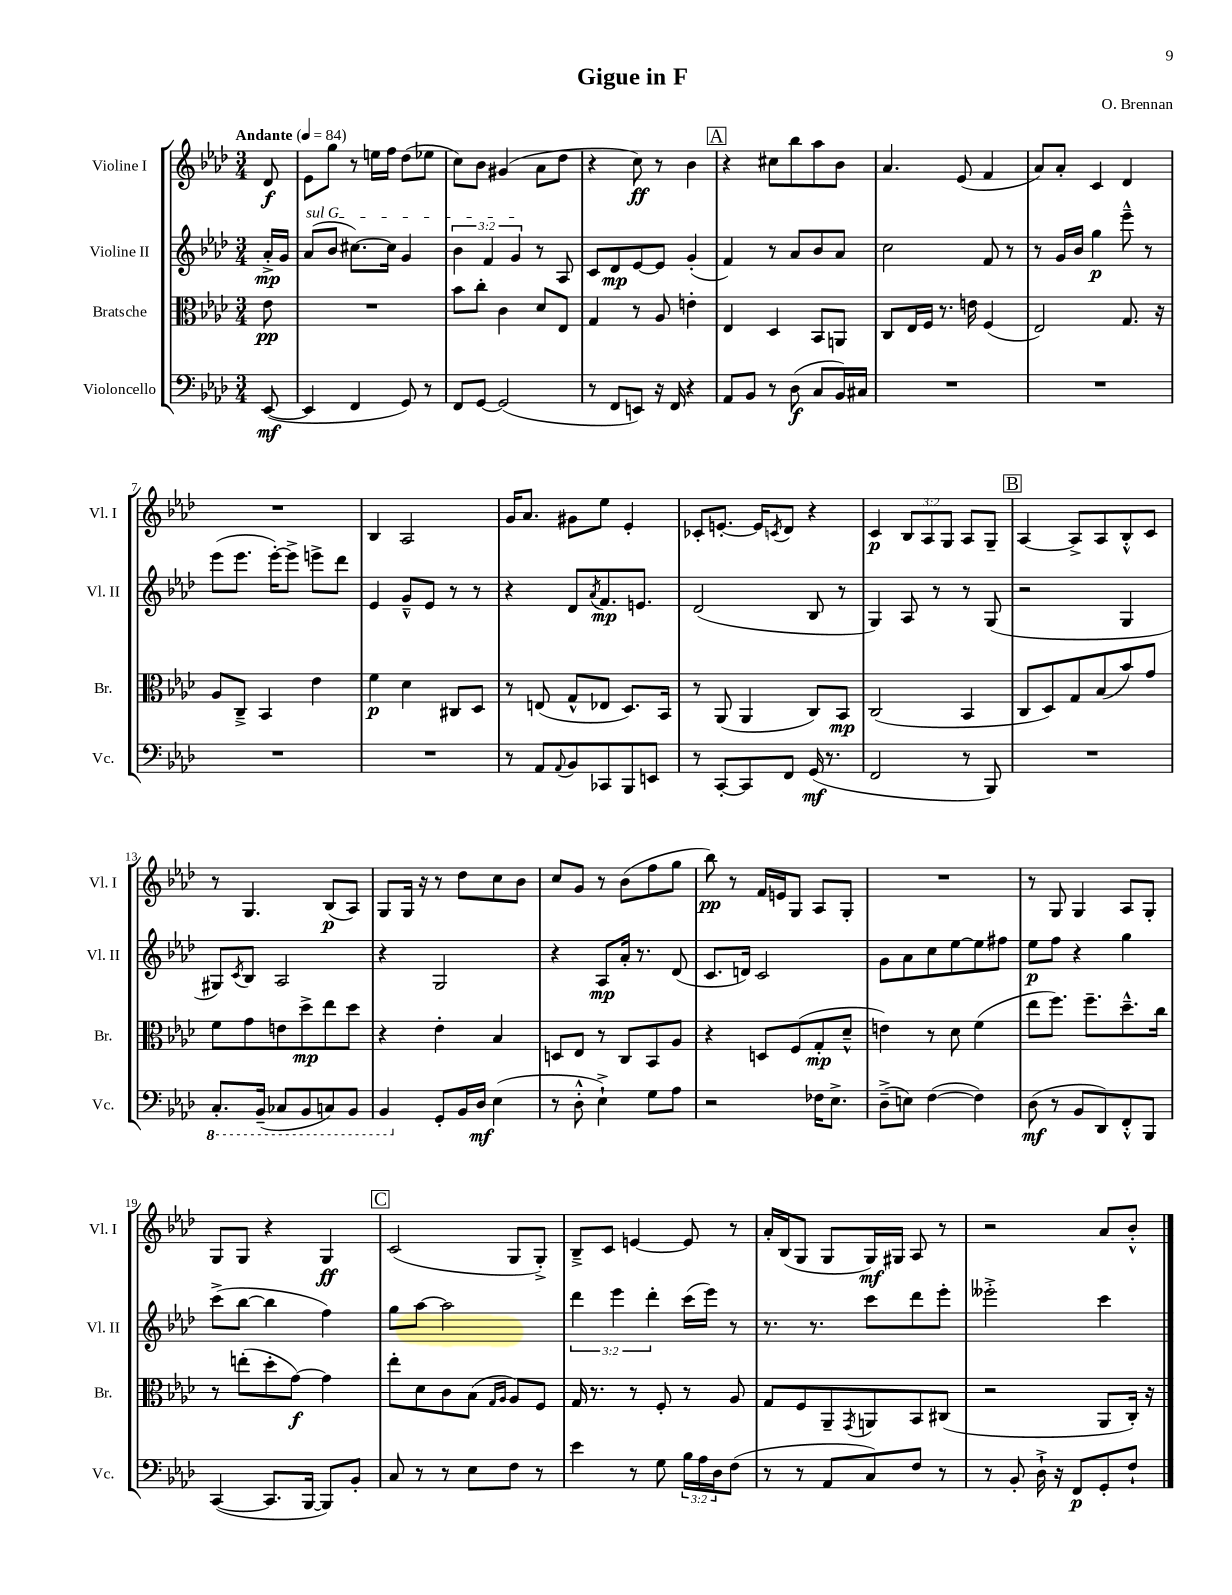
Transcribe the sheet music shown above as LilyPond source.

\header { title = "Gigue in F" composer = "O. Brennan" }
<<
\new StaffGroup <<
\new Staff = "s0" \with { instrumentName = "Violine I" shortInstrumentName = "Vl. I" } {
    \clef treble \key aes \major \numericTimeSignature \time 3/4 \override Staff.TupletNumber.text = #tuplet-number::calc-fraction-text \partial 8 \tempo "Andante" 4 = 84
    des'8\f |
    ees'8 g''8 r8 e''16 f''16 des''8( ees''8 |
    c''8) bes'8 gis'4( aes'8 des''8 |
    r4 c''8\ff) r8 bes'4 |
    \mark \markup { \box "A" } r4 cis''8 bes''8 aes''8 bes'8 |
    aes'4. ees'8( f'4 |
    aes'8) aes'8-. c'4 des'4 |
    R2. |
    bes4 aes2 |
    g'16 aes'8. gis'8 ees''8 ees'4-. |
    ces'8-. e'8.~-. e'16 \acciaccatura { c'8 } des'8 r4 |
    c'4\p \tuplet 3/2 { bes8 aes8 g8 } aes8 g8-- |
    \mark \markup { \box "B" } aes4~ aes8-> aes8 bes8-.-^ c'8 |
    r8 g4. bes8\p( aes8) |
    g8 g16 r16 r8 des''8 c''8 bes'8 |
    c''8 g'8 r8 bes'8( f''8 g''8 |
    bes''8\pp) r8 f'16 e'16 g8 aes8 g8-. |
    R2. |
    r8 g8 g4 aes8 g8-. |
    g8 g8 r4 g4\ff |
    \mark \markup { \box "C" } c'2( g8 g8-.->) |
    bes8---> c'8 e'4~ e'8 r8 |
    aes'16-. bes16( g8 g8 g16\mf) gis16 aes8 r8 |
    r2 aes'8 bes'8-.-^ \bar "|." |
}
\new Staff = "s1" \with { instrumentName = "Violine II" shortInstrumentName = "Vl. II" } {
    \clef treble \key aes \major \numericTimeSignature \time 3/4 \override Staff.TupletNumber.text = #tuplet-number::calc-fraction-text \partial 8
    aes'16-.->\mp g'16 |
    \once \override TextSpanner.bound-details.left.text = \markup { \italic "sul G" } aes'8\startTextSpan( bes'8 cis''8.~) cis''16 g'4 |
    \tuplet 3/2 { bes'4 f'4 g'4\stopTextSpan } r8 aes8 |
    c'8 des'8\mp ees'8~ ees'8 g'4-.( |
    \mark \markup { \box "A" } f'4) r8 aes'8 bes'8 aes'8 |
    c''2 f'8 r8 |
    r8 g'16 bes'16 g''4\p ees'''8---^ r8 |
    ees'''8( ees'''8. ees'''16~-.) ees'''8-> e'''8-> des'''8 |
    ees'4 g'8---^ ees'8 r8 r8 |
    r4 des'8 \acciaccatura { aes'8 } f'8.\mp e'8. |
    des'2( bes8 r8 |
    g4) aes8 r8 r8 g8( |
    \mark \markup { \box "B" } r2 g4 |
    gis8) \acciaccatura { c'8 } bes8 aes2 |
    r4 g2 |
    r4 aes8\mp aes'16-. r8. des'8( |
    c'8. d'16) c'2 |
    g'8 aes'8 c''8 ees''8~ ees''8 fis''8 |
    ees''8\p f''8 r4 g''4 |
    c'''8->( bes''8~ bes''4 f''4) |
    \mark \markup { \box "C" } g''8 aes''8~ aes''2 |
    \tuplet 3/2 { des'''4 ees'''4 des'''4-. } c'''16( ees'''16) r8 |
    r8. r8. c'''8 des'''8 ees'''8-. |
    eeses'''2-.-> c'''4 \bar "|." |
}
\new Staff = "s2" \with { instrumentName = "Bratsche" shortInstrumentName = "Br." } {
    \clef alto \key aes \major \numericTimeSignature \time 3/4 \partial 8
    ees'8\pp |
    R2. |
    bes'8 c''8-. c'4 des'8 ees8 |
    g4 r8 aes8 e'4-. |
    \mark \markup { \box "A" } ees4 des4 bes,8 a,8 |
    c8 ees16 f16 r8. e'16 f4( |
    ees2) g8. r16 |
    aes8 c8---> bes,4 ees'4 |
    f'4\p des'4 cis8 des8 |
    r8 e8( g8-^ ees8 des8.) bes,16 |
    r8 aes,8( aes,4 c8) bes,8\mp |
    c2( bes,4 |
    \mark \markup { \box "B" } c8 des8) g8 bes8( bes'8) g'8 |
    f'8 g'8 e'8 des''8->\mp ees''8 des''8 |
    r4 ees'4-. bes4 |
    d8 ees8 r8 c8 bes,8 aes8 |
    r4 d8 f8( g8-.\mp des'8---^ |
    e'4) r8 des'8 f'4( |
    ees''8 f''8.) f''8.-- des''8.---^ c''16 |
    r8 e''8-.( des''8-. g'8~\f) g'4 |
    \mark \markup { \box "C" } ees''8-. des'8 c'8 bes8( \grace { g16 aes16 } aes8) f8 |
    g16 r8. r8 f8-. r8 aes8 |
    g8 f8 aes,8-- \acciaccatura { g,8 } a,8 bes,8 cis8( |
    r2 aes,8 c16-.) r16 \bar "|." |
}
\new Staff = "s3" \with { instrumentName = "Violoncello" shortInstrumentName = "Vc." } {
    \clef bass \key aes \major \numericTimeSignature \time 3/4 \override Staff.TupletNumber.text = #tuplet-number::calc-fraction-text \partial 8
    ees,8~\mf( |
    ees,4 f,4 g,8) r8 |
    f,8 g,8~ g,2( |
    r8 f,8 e,8) r16 f,16 r4 |
    \mark \markup { \box "A" } aes,8 bes,8 r8 des8\f( c8 bes,16) cis16 |
    R2. |
    R2. |
    R2. |
    R2. |
    r8 aes,8 \appoggiatura { aes,8 } bes,8 ces,8 bes,,8 e,8 |
    r8 c,8~-. c,8 f,8 g,16\mf( r8. |
    f,2 r8 bes,,8) |
    \mark \markup { \box "B" } R2. |
    \ottava #-1 c,8.-. bes,,16--( ces,8 bes,,8 c,8) bes,,8 |
    bes,,4 \ottava #0 g,8-. bes,16 des16\mf ees4( |
    r8 des8-.-^ ees4-!->) g8 aes8 |
    r2 fes16 ees8.-> |
    des8--->( e8) f4~( f4) |
    des8\mf( r8 bes,8 des,8) f,8-.-^ bes,,8 |
    c,4~( c,8. bes,,16~ bes,,8) bes,8-. |
    \mark \markup { \box "C" } c8 r8 r8 ees8 f8 r8 |
    ees'4 r8 g8 \tuplet 3/2 { bes16 aes16 des16 } f8( |
    r8 r8 aes,8 c8) f8 r8 |
    r8 bes,8-. des16-!-> r16 f,8\p g,8-. f8-! \bar "|." |
}
>>
>>
